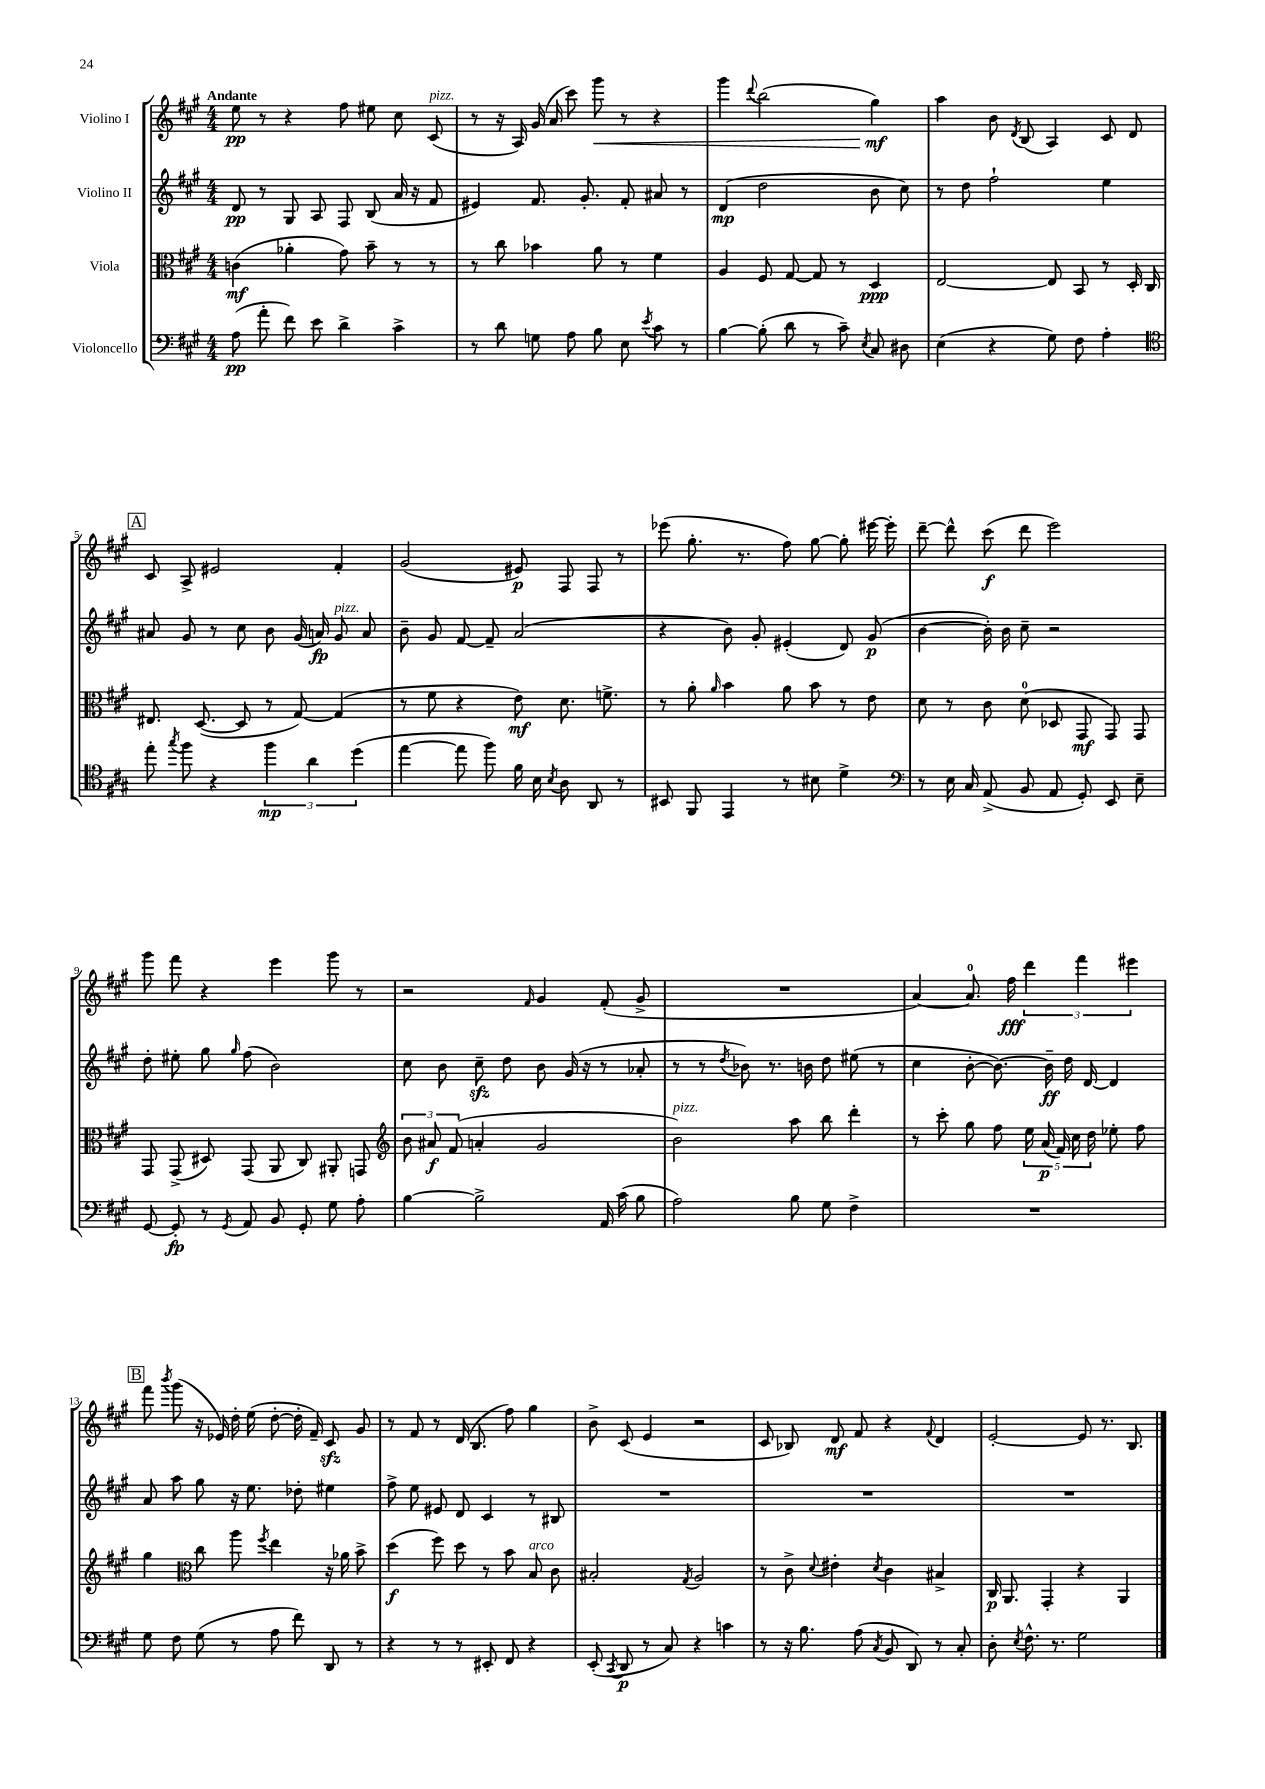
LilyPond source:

<<
\new StaffGroup <<
\new Staff = "s0" \with { instrumentName = "Violino I" } {
    \clef treble \key a \major \numericTimeSignature \time 4/4 \tempo "Andante"
    \autoBeamOff e''8\pp r8 r4 fis''8 eis''8 cis''8 cis'8^\markup { \italic "pizz." }( |
    r8 r16 a16) gis'16( a'16 cis'''8) gis'''8\< r8 r4 |
    gis'''4 \appoggiatura { d'''8 } b''2( gis''4\mf\!) |
    a''4 b'8 \acciaccatura { d'8 } b8( a4) cis'8 d'8 |
    \mark \markup { \box "A" } cis'8 a8-> eis'2 fis'4-. |
    gis'2( eis'8\p) fis8 fis8 r8 |
    ees'''8( gis''8.-. r8. fis''8) gis''8~ gis''8-. eis'''16~ eis'''16-. |
    d'''8~-- d'''8-^ cis'''8\f( d'''8 e'''2) |
    gis'''8 fis'''8 r4 e'''4 gis'''8 r8 |
    r2 \grace { fis'16 } gis'4 fis'8-.( gis'8-> |
    R1 |
    a'4~) a'8.-0 fis''16\fff \tuplet 3/2 { d'''4 fis'''4 eis'''4 } |
    \mark \markup { \box "B" } fis'''8 \acciaccatura { b'''8 } gis'''8( r16 ees'16) d''16-. e''16( d''8~-. d''16-. fis'16--) cis'8\sfz gis'8 |
    r8 fis'8 r8 d'16( b8. fis''8) gis''4 |
    b'8-> cis'8( e'4 r2 |
    cis'8 bes8) d'8\mf fis'8 r4 \appoggiatura { fis'8 } d'4 |
    e'2~-. e'8 r8. b8. \bar "|." |
}
\new Staff = "s1" \with { instrumentName = "Violino II" } {
    \clef treble \key a \major \numericTimeSignature \time 4/4
    \autoBeamOff d'8\pp r8 gis8 a8 fis8 b8( a'16 r16 fis'8 |
    eis'4) fis'8. gis'8.-. fis'8-. ais'8 r8 |
    d'4\mp( d''2 b'8 cis''8) |
    r8 d''8 fis''2-! e''4 |
    \mark \markup { \box "A" } ais'8 gis'8 r8 cis''8 b'8 gis'16( a'16\fp) gis'8^\markup { \italic "pizz." } a'8 |
    b'8-- gis'8 fis'8~ fis'8-- a'2( |
    r4 b'8) gis'8-. eis'4-.( d'8) gis'8\p( |
    b'4~ b'16-.) b'16 cis''8-- r2 |
    d''8-. eis''8-. gis''8 \grace { gis''16 } fis''8( b'2) |
    cis''8 b'8 cis''8--\sfz d''8 b'8 gis'16( r16 r8 aes'8-. |
    r8 r8 \acciaccatura { d''8 } bes'8) r8. b'16 d''8 eis''8( r8 |
    cis''4 b'8~-. b'8.~) b'16--\ff d''16 d'16~ d'4 |
    \mark \markup { \box "B" } a'8 a''8 gis''8 r16 e''8. des''8-. eis''4 |
    fis''8-> e''8 eis'8 d'8 cis'4 r8 bis8 |
    R1 |
    R1 |
    R1 \bar "|." |
}
\new Staff = "s2" \with { instrumentName = "Viola" } {
    \clef alto \key a \major \numericTimeSignature \time 4/4
    \autoBeamOff c'4\mf( aes'4-. gis'8) b'8-- r8 r8 |
    r8 cis''8 bes'4 a'8 r8 fis'4 |
    a4 fis8 gis8~ gis8 r8 d4\ppp |
    e2~ e8 b,8 r8 d16-. cis16 |
    \mark \markup { \box "A" } eis8. d8.~( d8 r8 gis8~) gis4( |
    r8 fis'8 r4 e'8\mf) d'8. f'8.-> |
    r8 a'8-. \grace { a'16 } b'4 a'8 b'8 r8 e'8 |
    d'8 r8 cis'8 d'8-0( des8 gis,8\mf gis,8) gis,8 |
    gis,8 gis,8->( dis8) gis,8( a,8 cis8) ais,8-. g,8 |
    \clef treble \tuplet 3/2 { b'8 ais'8\f fis'8( } a'4-. gis'2 |
    b'2^\markup { \italic "pizz." }) a''8 b''8 d'''4-. |
    r8 cis'''8-. gis''8 fis''8 \tuplet 5/4 { e''16 a'16\p( fis'16) cis''16 d''16 } ees''8-. fis''8 |
    \mark \markup { \box "B" } gis''4 \clef alto cis''8 a''8 \acciaccatura { fis''8 } e''4 r16 aes'16 b'8-> |
    d''4\f( fis''8) d''8 r8 b'8 b8^\markup { \italic "arco" } cis'8 |
    bis2-. \acciaccatura { gis8 } a2 |
    r8 cis'8-> \appoggiatura { d'8 } eis'4-. \acciaccatura { d'8 } cis'4 bis4-> |
    cis16\p a,8. gis,4-. r4 a,4 \bar "|." |
}
\new Staff = "s3" \with { instrumentName = "Violoncello" } {
    \clef bass \key a \major \numericTimeSignature \time 4/4
    \autoBeamOff a8\pp( a'8-. fis'8) e'8 d'4-> cis'4-> |
    r8 d'8 g8 a8 b8 e8 \acciaccatura { e'8 } cis'8 r8 |
    b4~ b8-.( d'8 r8 cis'8--) \acciaccatura { e8 } cis8 dis8 |
    e4( r4 gis8) fis8 a4-. |
    \mark \markup { \box "A" } \clef tenor e''8-. \acciaccatura { gis''8 } fis''8 r4 \tuplet 3/2 { fis''4\mp a'4 d''4( } |
    e''4~ e''8 fis''8) fis'16 b16 \acciaccatura { b8 } a8 a,8 r8 |
    bis,8 fis,8 e,4 r8 bis8 d'4-> |
    \clef bass r8 e16 cis16 a,8->( b,8 a,8 gis,8-.) e,8 e8-- |
    gis,8~ gis,8-.\fp r8 \acciaccatura { gis,8 } a,8 b,8 gis,8-. gis8 a8-. |
    b4~ b2-> a,16 cis'16( b8 |
    a2) b8 gis8 fis4-> |
    R1 |
    \mark \markup { \box "B" } gis8 fis8 gis8( r8 a8 fis'8) d,8 r8 |
    r4 r8 r8 eis,8-. fis,8 r4 |
    e,8-.( \acciaccatura { cis,8 } d,8\p r8 cis8) r4 c'4 |
    r8 r16 b8. a8( \acciaccatura { cis8 } b,8 d,8) r8 cis8-. |
    d8-. \acciaccatura { e8 } fis8.-^ r8. gis2 \bar "|." |
}
>>
>>
